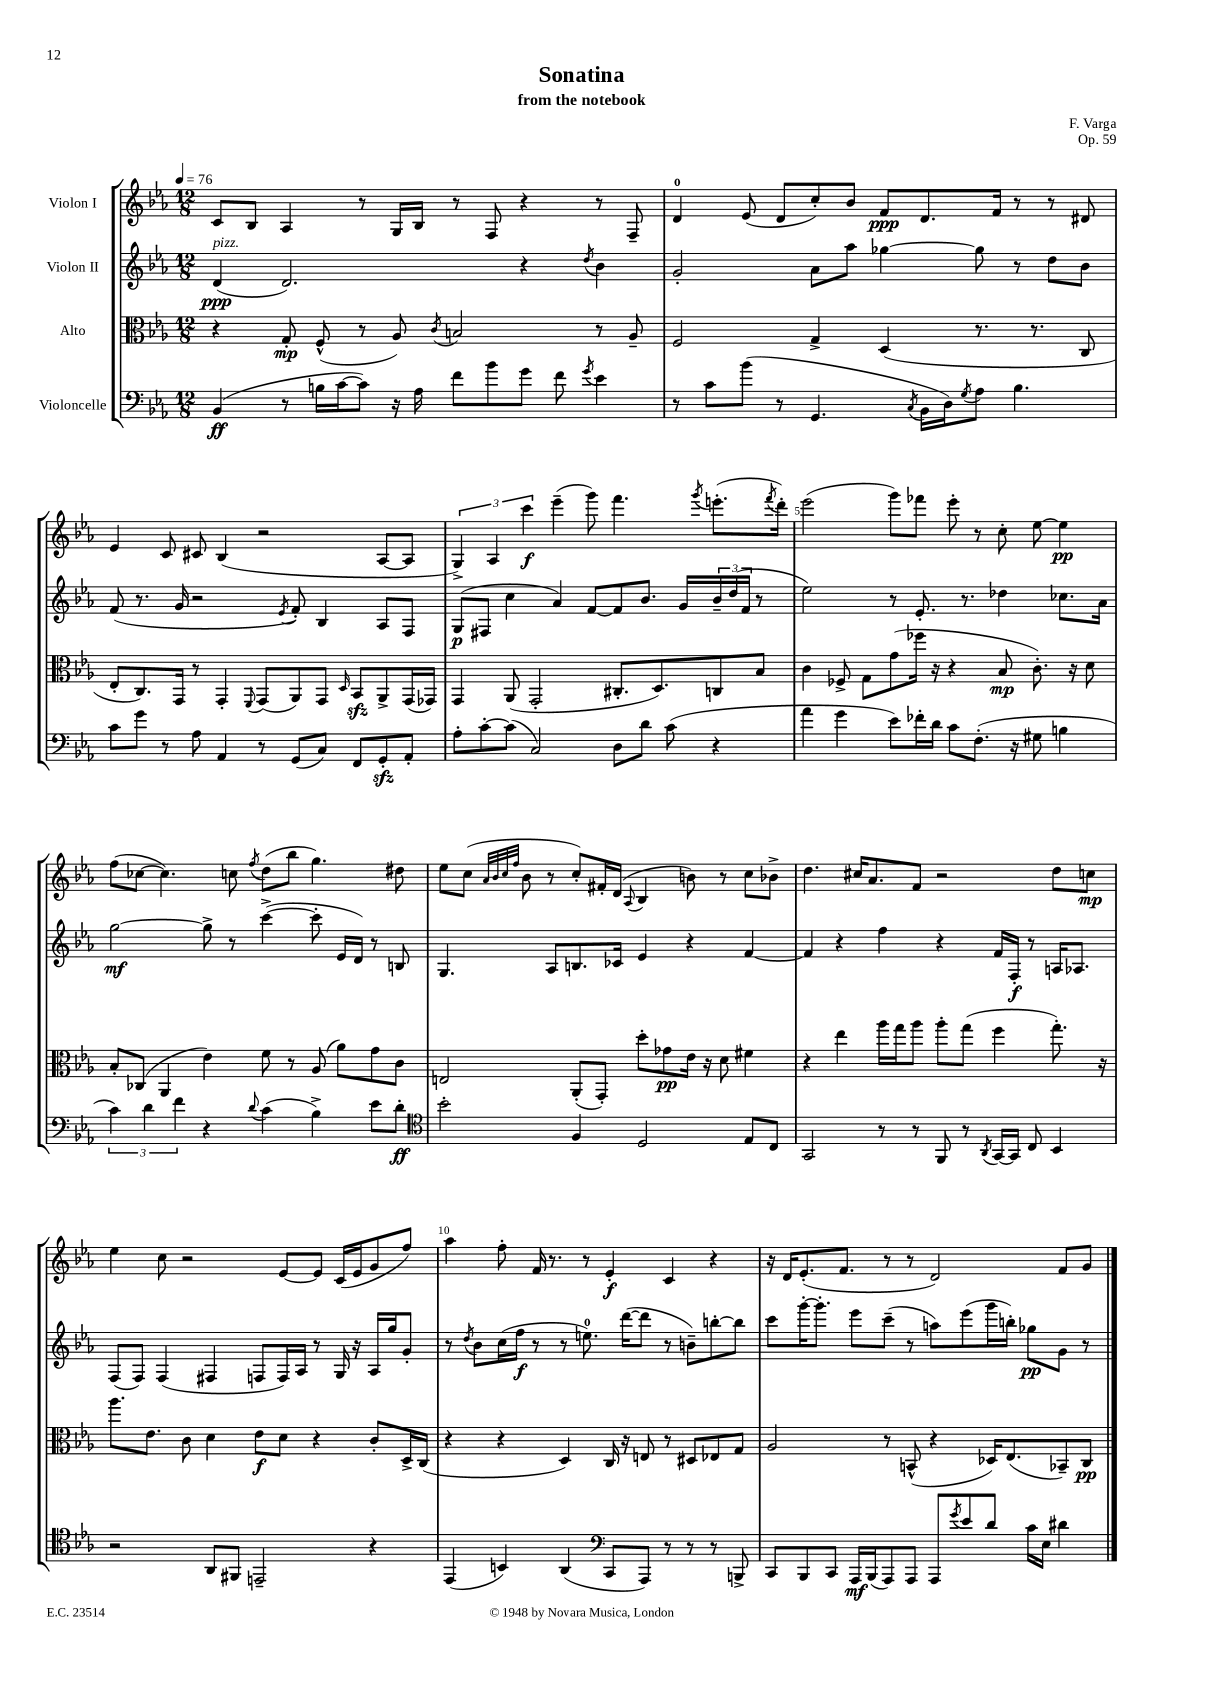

**kern	**dynam	**kern	**dynam	**kern	**dynam	**kern	**dynam
*part4	*part4	*part3	*part3	*part2	*part2	*part1	*part1
*staff4	*staff4	*staff3	*staff3	*staff2	*staff2	*staff1	*staff1
*I"Violoncelle	*	*I"Alto	*	*I"Violon II	*	*I"Violon I	*
*clefF4	*	*clefC3	*	*clefG2	*	*clefG2	*
*k[b-e-a-]	*	*k[b-e-a-]	*	*k[b-e-a-]	*	*k[b-e-a-]	*
*M12/8	*	*M12/8	*	*M12/8	*	*M12/8	*
*MM76	*	*MM76	*	*MM76	*	*MM76	*
=1	=1	=1	=1	=1	=1	=1	=1
!	!	!	!	!LO:TX:a:i:t=pizz.	!	!	!
(4BB-/	ff	4r	.	(4d/	ppp	8c/L	.
.	.	.	.	.	.	8B-/J	.
8r	.	8G'/	mp	2.d/)	.	4A-/	.
16Bn\LL	.	(8F^^/	.	.	.	.	.
[16c\J	.	.	.	.	.	.	.
8c\J])	.	8r	.	.	.	8r	.
16r	.	8A-/)	.	.	.	16G/LL	.
16A-\	.	.	.	.	.	16B-/JJ	.
.	.	8qc/	.	.	.	.	.
8f\L	.	2Bn/	.	.	.	8r	.
8b-\	.	.	.	.	.	8F/	.
8g\J	.	.	.	4r	.	4r	.
8f\	.	.	.	.	.	.	.
8qg/	.	.	.	8qdd/	.	.	.
4e-\	.	8r	.	4b-\	.	8r	.
.	.	8A-~/	.	.	.	8F~/	.
=2	=2	=2	=2	=2	=2	=2	=2
8r	.	2F/	.	2g'/	.	4d/	.
8c\L	.	.	.	.	.	.	.
(8b-\J	.	.	.	.	.	(8e-/	.
8r	.	.	.	.	.	8d/L	.
4.GG/	.	4G^/	.	8a-\L	.	8cc'/)	.
.	.	.	.	8aa-\J	.	8b-/J	.
.	.	(4D/	.	[4gg-X\	.	8f/L	ppp
8qC/	.	.	.	.	.	.	.
16BB-\LL	.	.	.	.	.	8.d/	.
16D\J)	.	.	.	.	.	.	.
8qG/	.	.	.	.	.	.	.
8A-\J	.	8.r	.	8gg-\]	.	.	.
.	.	.	.	.	.	16f/Jk	.
4.B-\	.	.	.	8r	.	8r	.
.	.	8.r	.	.	.	.	.
.	.	.	.	8dd\L	.	8r	.
.	.	8C/	.	8b-\J	.	8d#X/	.
!!LO:LB:g=z
=3	=3	=3	=3	=3	=3	=3	=3
8c\L	.	8E-'/L	.	(8f/	.	4e-/	.
8g\J	.	8.C/)	.	8.r	.	.	.
8r	.	.	.	.	.	8c/	.
.	.	16GG/Jk	.	16g/	.	.	.
8A-\	.	8r	.	2r	.	8c#X/	.
4AA-/	.	4GG'/	.	.	.	(4B-/	.
.	.	8qqFF/	.	.	.	.	.
8r	.	(8GG/L	.	.	.	2r	.
.	.	.	.	8qe-/	.	.	.
(8GG/L	.	8AA-/)	.	8f'/)	.	.	.
8C/J)	.	8GG/J	.	4B-/	.	.	.
.	.	16qqD/	.	.	.	.	.
8FF/L	.	8BB-zz/L	.	.	.	.	.
8GGzz'/	.	8AA-^/	.	8A-/L	.	[8A-/L	.
8AA-'/J	.	(16GG/L	.	8F/J	.	8A-/J]	.
.	.	16GG-X/JJ)	.	.	.	.	.
=4	=4	=4	=4	=4	=4	=4	=4
8A-'\L	.	4GG/	.	(8G/L	p	6G^/)	.
[8c'\	.	.	.	8F#X/J	.	.	.
.	.	.	.	.	.	6A-/	.
(8c\J]	.	(8AA-/	.	4cc\	.	.	.
.	.	.	.	.	.	6ccc\	f
2C/)	.	2GG'/	.	.	.	.	.
.	.	.	.	4a-/)	.	(4eee-~\	.
.	.	.	.	[8f/L	.	8ggg\)	.
8D\L	.	8.C#X'/L	.	8f/]	.	4.fff\	.
8d\J	.	.	.	8.b-/J	.	.	.
.	.	8.D/)	.	.	.	.	.
(8c\	.	.	.	.	.	.	.
.	.	.	.	16g/LL	.	.	.
.	.	.	.	.	.	8qggg/	.
4r	.	8Cn/	.	24b-~/	.	(8.eeen'\L	.
.	.	.	.	(24dd/	.	.	.
.	.	.	.	24f/JJ	.	.	.
.	.	8B-/J	.	8r	.	.	.
.	.	.	.	.	.	8qfff/	.
.	.	.	.	.	.	16ddd'\Jk)	.
=5	=5	=5	=5	=5	=5	=5	=5
4a-\	.	4c\	.	2ee-\)	.	(2eee-\	.
4g\	.	8F-X^/	.	.	.	.	.
.	.	8G\L	.	.	.	.	.
8e-\L)	.	(8g\	.	8r	.	8ggg\L)	.
16f-X'\L	.	16ff-X\Jk	.	8.e-'/	.	8fff-X\J	.
16d\JJ	.	16r	.	.	.	.	.
8c\L	.	4r	.	.	.	8eee-'\	.
.	.	.	.	8.r	.	.	.
(8.F'\J	.	.	.	.	.	8r	.
.	.	8B-/	mp	4dd-X\	.	8cc'\	.
16r	.	.	.	.	.	.	.
8G#X\	.	8.c'\)	.	.	.	[8ee-\	.
4Bn\	.	.	.	8.cc-X\L	.	4ee-\]	pp
.	.	16r	.	.	.	.	.
.	.	8d\	.	.	.	.	.
.	.	.	.	16a-\Jk	.	.	.
!!LO:LB:g=z
=6	=6	=6	=6	=6	=6	=6	=6
6c\)	.	8B-'/L	.	[2gg\	mf	(8ff\L	.
.	.	(8C-X/J	.	.	.	[8cc-X\J	.
6d\	.	.	.	.	.	.	.
.	.	4AA-/	.	.	.	4.cc-\])	.
6f\	.	.	.	.	.	.	.
4r	.	4e-\)	.	8gg^\]	.	.	.
.	.	.	.	8r	.	8ccn\	.
8qqd/	.	.	.	.	.	8qff/	.
(4c\	.	8f\	.	([4ccc^\	.	(8dd\L	.
.	.	8r	.	.	.	8bb-\J	.
4B-^\)	.	(8A-/	.	8ccc'\]	.	4.gg\)	.
.	.	8a-\L)	.	16e-/LL	.	.	.
.	.	.	.	16d/JJ)	.	.	.
8e-\L	.	8g\	.	8r	.	.	.
8d'\J	ff	8c\J	.	8Bn/	.	8dd#X\	.
=7	=7	=7	=7	=7	=7	=7	=7
*clefC4	*	*	*	*	*	*	*
2b-'\	.	2En/	.	4.G/	.	8ee-\L	.
.	.	.	.	.	.	(8cc\J	.
.	.	.	.	.	.	32qqa-/LLL	.
.	.	.	.	.	.	32qqb-/	.
.	.	.	.	.	.	32qqcc/	.
.	.	.	.	.	.	32qqff/JJJ	.
.	.	.	.	.	.	8b-\	.
.	.	.	.	8A-/L	.	8r	.
4F/	.	(8AA-'/L	.	8.Bn/	.	8cc'/L)	.
.	.	8GG'/J)	.	.	.	16f#X'/L	.
.	.	.	.	16c-X/Jk	.	(16d/JJ	.
.	.	.	.	.	.	8qqA-/	.
2D/	.	8dd'\L	.	4e-/	.	4B-/	.
.	.	8g-X\	pp	.	.	.	.
.	.	16e-\Jk	.	4r	.	8bn\)	.
.	.	16r	.	.	.	.	.
.	.	8d\	.	.	.	8r	.
8E-/L	.	4f#X\	.	[4f/	.	8cc\L	.
8C/J	.	.	.	.	.	8b-X^\J	.
=8	=8	=8	=8	=8	=8	=8	=8
2GG/	.	4r	.	4f/]	.	4.dd\	.
.	.	4ee-\	.	4r	.	.	.
.	.	.	.	.	.	16cc#X/KL	.
.	.	.	.	.	.	8.a-/	.
8r	.	16aa-\LL	.	4ff\	.	.	.
.	.	16gg\J	.	.	.	.	.
8r	.	8aa-\J	.	.	.	8f/J	.
8FF/	.	8aa-'\L	.	4r	.	2r	.
8r	.	(8gg\J	.	.	.	.	.
8qAA-/	.	.	.	.	.	.	.
[16GG/LL	.	4ff\	.	16f/LL	.	.	.
16GG/JJ]	.	.	.	16F'/JJ	f	.	.
8C/	.	.	.	8r	.	.	.
4BB-/	.	8.gg'\)	.	16An/KL	.	8dd\L	.
.	.	.	.	8.A-X/J	.	.	.
.	.	.	.	.	.	8ccn\J	mp
.	.	16r	.	.	.	.	.
!!LO:LB:g=z
=9	=9	=9	=9	=9	=9	=9	=9
2r	.	8.aa-\L	.	(8F/L	.	4ee-\	.
.	.	.	.	8F/J)	.	.	.
.	.	8.e-\J	.	.	.	.	.
.	.	.	.	(4F/	.	8cc\	.
.	.	8c\	.	.	.	2r	.
8AA-/L	.	4d\	.	4F#X/	.	.	.
8FF#X/J	.	.	.	.	.	.	.
2EEn~/	.	8e-\L	f	8Fn/L	.	.	.
.	.	8d\J	.	16F/L)	.	[8e-/L	.
.	.	.	.	16A-/JJ	.	.	.
.	.	4r	.	8r	.	8e-/J]	.
.	.	.	.	16G/	.	(16c/LL	.
.	.	.	.	16r	.	16e-/J	.
4r	.	8c'/L	.	16A-/LL	.	8g/	.
.	.	.	.	16gg/J	.	.	.
.	.	16D^/L	.	8g'/J	.	8ff/J)	.
.	.	(16C/JJ	.	.	.	.	.
=10	=10	=10	=10	=10	=10	=10	=10
(4EE-/	.	4r	.	8r	.	4aa-\	.
.	.	.	.	8qdd/	.	.	.
.	.	.	.	8b-\L	.	.	.
4BBn/)	.	4r	.	(16cc\L	.	8ff'\	.
.	.	.	.	16ff\JJ	f	.	.
.	.	.	.	8r	.	16f/	.
.	.	.	.	.	.	8.r	.
(4AA-/	.	4D/)	.	8r	.	.	.
.	.	.	.	8.een\)	.	8r	.
*clefF4	*	*	*	*	*	*	*
8CC/L	.	16C/	.	.	.	4e-'/	f
.	.	16r	.	([16ddd\KL	.	.	.
8AAA-/J)	.	8En/	.	8ddd\J]	.	.	.
8r	.	8r	.	8r	.	4c/	.
8r	.	8D#X/L	.	8bn~\L)	.	.	.
8r	.	8E-X/	.	[8bbn'\	.	4r	.
8BBBn^/	.	8G/J	.	8bb\J]	.	.	.
=11	=11	=11	=11	=11	=11	=11	=11
8CC/L	.	2A-/	.	8ccc\L	.	16r	.
.	.	.	.	.	.	16d/KL	.
8BBB-/	.	.	.	[16ggg'\K	.	(8.e-'/	.
.	.	.	.	8.ggg'\J]	.	.	.
8CC/J	.	.	.	.	.	.	.
.	.	.	.	.	.	8.f/J	.
16AAA-/LL	mf	.	.	8eee-\L	.	.	.
(16BBB-/J	.	.	.	.	.	.	.
8AAA-/)	.	8r	.	(8ccc~\J	.	8r	.
8AAA-/J	.	(8BBn^^/	.	8r	.	8r	.
8AAA-/L	.	4r	.	8aan\L)	.	2d/)	.
8qg/	.	.	.	.	.	.	.
8e-/	.	.	.	(8eee-\	.	.	.
8d/J	.	16D-X/KL)	.	16ggg\L	.	.	.
.	.	(8.E-/	.	16bbn'\JJ)	.	.	.
16c\LL	.	.	.	8gg-X\L	pp	.	.
16E-\JJ	.	.	.	.	.	.	.
4d#X\	.	8BB-X~/)	.	8g\J	.	8f/L	.
.	.	8C/J	pp	8r	.	8g/J	.
==	==	==	==	==	==	==	==
*-	*-	*-	*-	*-	*-	*-	*-
